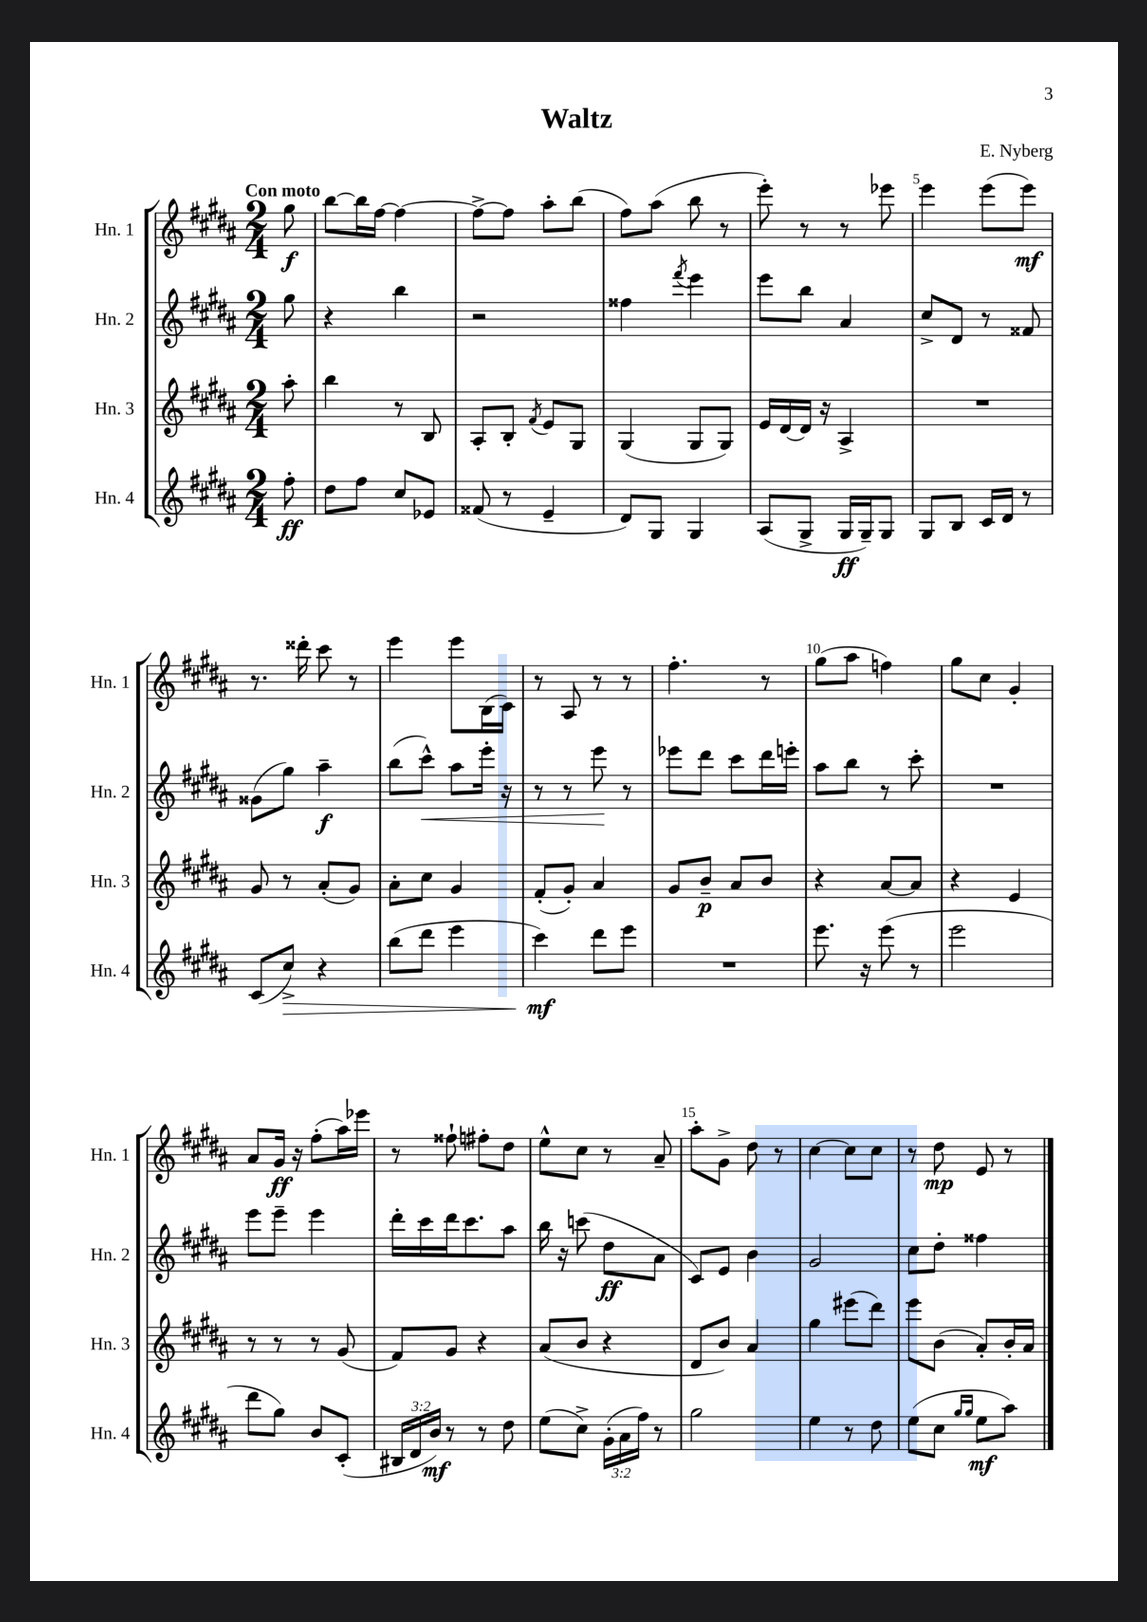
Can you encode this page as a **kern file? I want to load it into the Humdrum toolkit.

**kern	**kern	**kern	**kern
*staff4	*staff3	*staff2	*staff1
*clefG2	*clefG2	*clefG2	*clefG2
*k[f#c#g#d#a#]	*k[f#c#g#d#a#]	*k[f#c#g#d#a#]	*k[f#c#g#d#a#]
*M2/4	*M2/4	*M2/4	*M2/4
8ff#'	8aa#'	8gg#	8gg#
=	=	=	=
8dd#	4bb	4r	[8bb
8ff#	.	.	16bb]
.	.	.	[16ff#
8cc#	8r	4bb	4ff#_
8e-	8B	.	.
=	=	=	=
(8f##	8A#'	2r	8ff#^_
8r	8B'	.	8ff#]
.	8qf#	.	.
4e~	8e	.	8aa#'
.	8G#	.	(8bb
=	=	=	=
8d#)	(4G#	4ff##	8ff#)
8G#	.	.	(8aa#
.	.	8qfff#	.
4G#	8G#	4eee	8bb
.	8G#)	.	8r
=	=	=	=
(8A#	16e	8eee	8eee')
.	[16d#	.	.
8G#^	16d#]	8bb	8r
.	16r	.	.
16G#	4A#^	4a#	8r
16G#~)	.	.	.
8G#	.	.	8eee-
=	=	=	=
8G#	2r	8cc#^	4eee
8B	.	8d#	.
16c#	.	8r	(8eee
16d#	.	.	.
8r	.	8f##	8eee)
=	=	=	=
(8c#	8g#	(8g##	8.r
8cc#^)	8r	8gg#)	.
.	.	.	16ddd##'
4r	(8a#'	4aa#~	8ccc#
.	8g#)	.	8r
=	=	=	=
(8bb	8a#'	(8bb	4eee
8ddd#	8cc#	8ccc#^^)	.
4eee	4g#	8aa#	8eee
.	.	16eee'	(16B
.	.	16r	16c#)
=	=	=	=
4ccc#)	(8f#'	8r	8r
.	8g#')	8r	8A#
8ddd#	4a#	8eee	8r
8eee	.	8r	8r
=	=	=	=
2r	8g#	8eee-	4.ff#'
.	8b~	8ddd#	.
.	8a#	8ccc#	.
.	8b	16ddd#	8r
.	.	16eee'	.
=	=	=	=
8.eee	4r	8aa#	(8gg#
.	.	8bb	8aa#
16r	.	.	.
(8eee	[8a#	8r	4ff)
8r	8a#]	8ccc#'	.
=	=	=	=
2eee	4r	2r	8gg#
.	.	.	8cc#
.	4e	.	4g#'
=	=	=	=
8ddd#	8r	8eee	8a#
8gg#)	8r	8eee~	16g#
.	.	.	16r
8b	8r	4eee	(8ff#'
(8c#'	(8g#	.	16aa#)
.	.	.	16eee-
=	=	=	=
24B#	8f#)	16ddd#'	8r
24d#	.	.	.
.	.	16ccc#	.
24b)	.	.	.
8r	8g#	16ddd#	8ff##`
.	.	8.ccc#	.
8r	4r	.	8ff#'
8dd#	.	8aa#	8dd#
=	=	=	=
(8ee	(8a#	16bb	8ee^^
.	.	16r	.
8cc#^)	8b	(8ccc	8cc#
(24g#'	4r	8dd#	8r
24a#	.	.	.
24ff#)	.	.	.
8r	.	8a#	8a#~
=	=	=	=
2gg#	8d#	8c#)	8aa#'
.	8b)	8e	8g#^
.	4a#	4b	8dd#
.	.	.	8r
=	=	=	=
4ee	4gg#	2g#	[4cc#
8r	(8eee#	.	8cc#]
8dd#	8ddd#)	.	8cc#
=	=	=	=
(8ee	8eee	8cc#	8r
8cc#	(8b	8dd#'	8dd#
16qqgg#	.	.	.
16qqgg#	.	.	.
8ee	8a#')	4ff##	8e
8aa#)	16b'	.	8r
.	16a#	.	.
==	==	==	==
*-	*-	*-	*-
